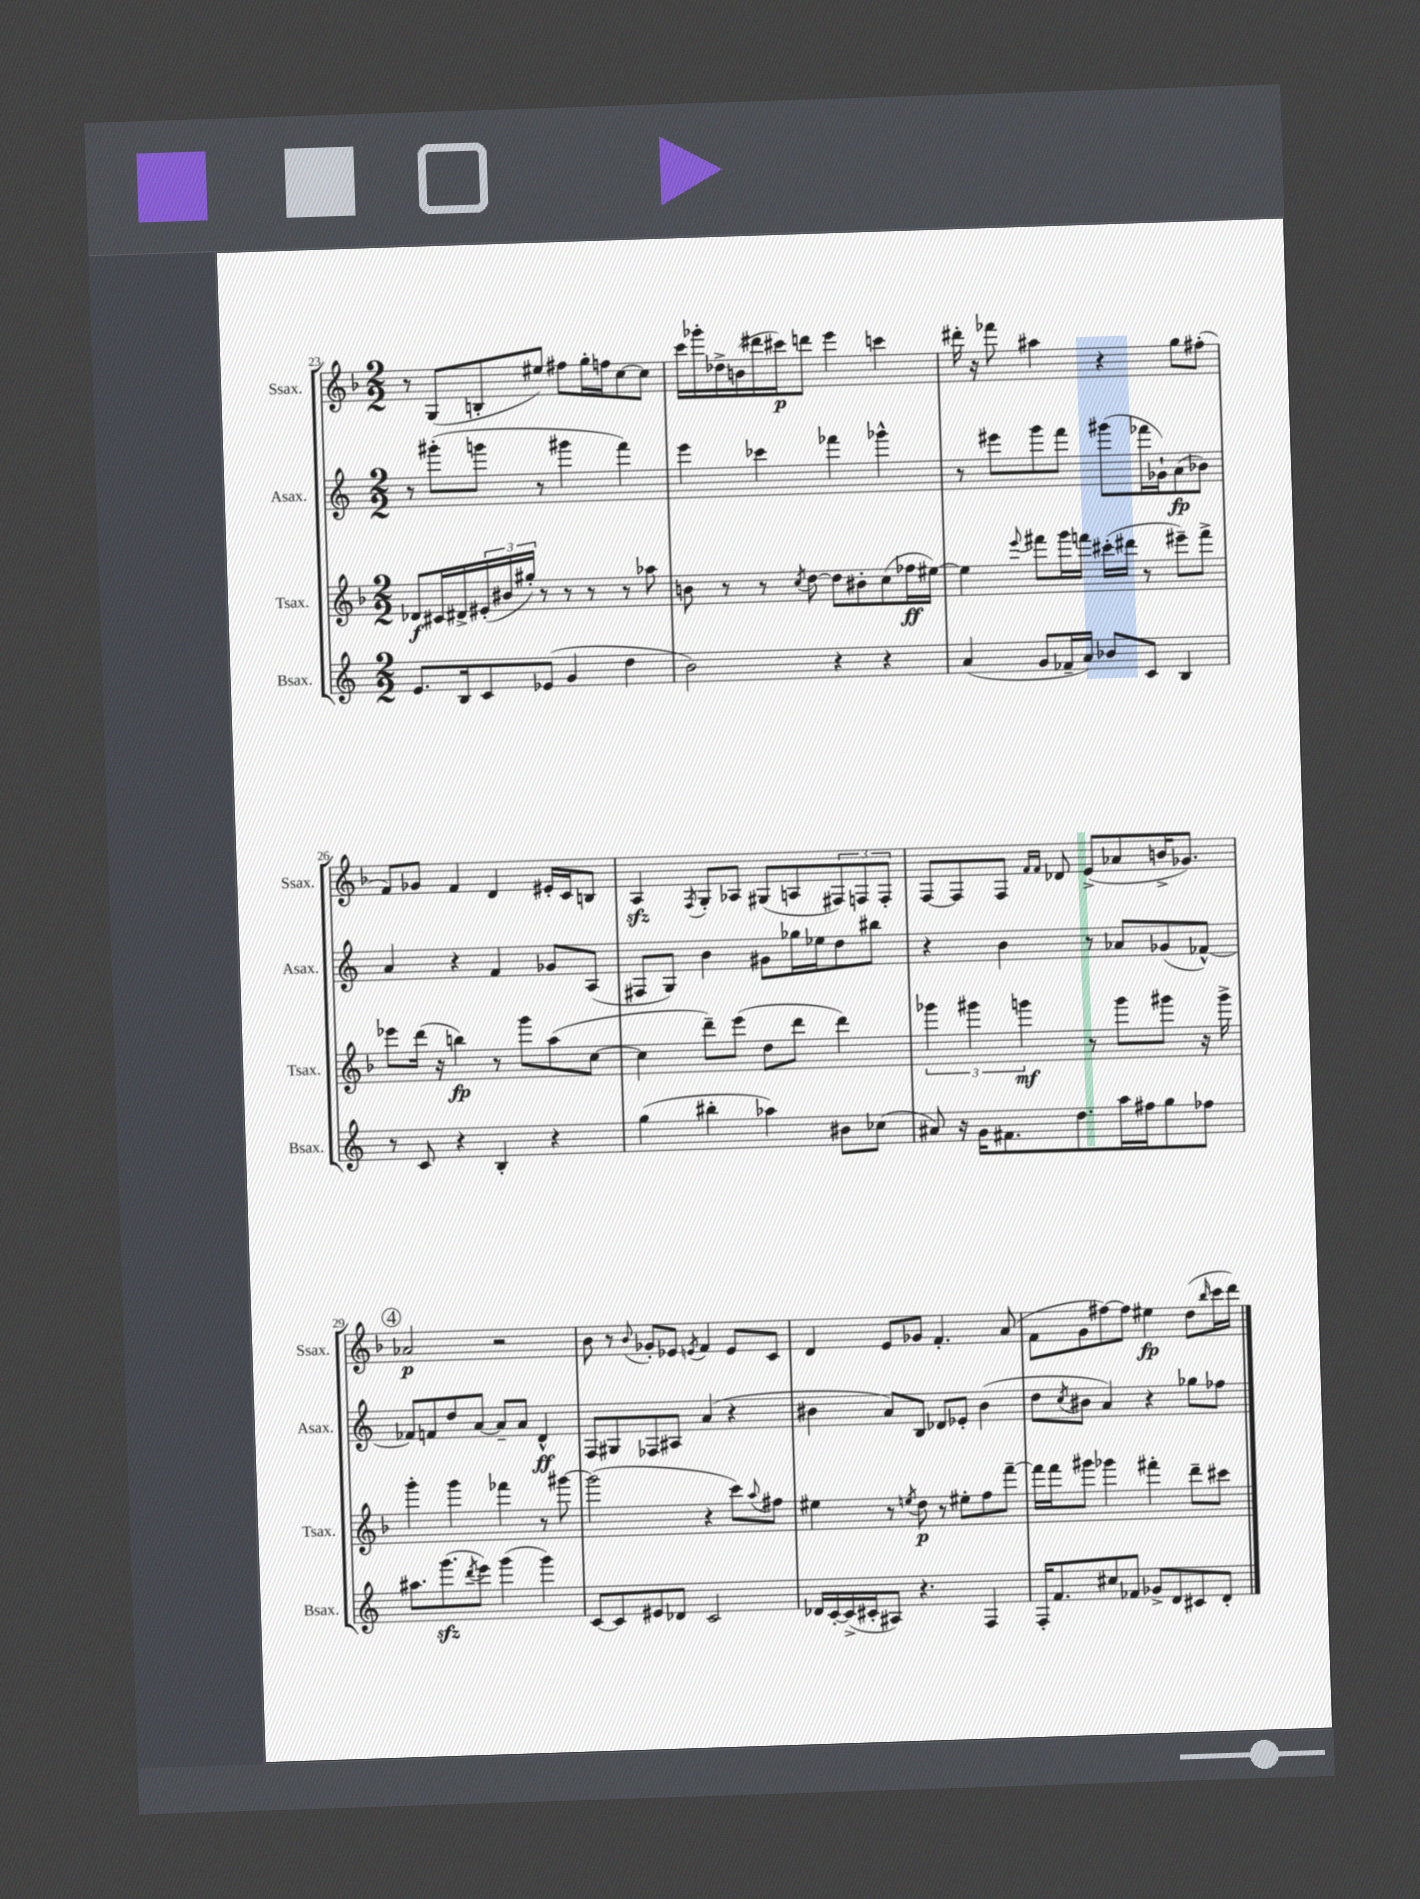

**kern	**kern	**dynam	**kern	**dynam	**kern	**dynam
*part4	*part3	*part3	*part2	*part2	*part1	*part1
*staff4	*staff3	*staff3	*staff2	*staff2	*staff1	*staff1
*I"Bsax.	*I"Tsax.	*	*I"Asax.	*	*I"Ssax.	*
*I'Bsax.	*I'Tsax.	*	*I'Asax.	*	*I'Ssax.	*
*clefG2	*clefG2	*	*clefG2	*	*clefG2	*
*k[]	*k[b-]	*	*k[]	*	*k[b-]	*
*M2/2	*M2/2	*	*M2/2	*	*M2/2	*
=23	=23	=23	=23	=23	=23	=23
8.e/L	8d-X/L	f	8r	.	8r	.
.	16c#X/L	.	(8ggg#X'\L	.	(8G/L	.
16B/k	16d#X^/	.	.	.	.	.
8c/	(24e#X'/	.	8gggn\J	.	8Bn'/	.
.	24b#X/	.	.	.	.	.
.	24gg#X'/JJ)	.	.	.	.	.
(8e-X/J	8r	.	8r	.	8ee#X/J)	.
4g/	8r	.	4ggg#X\	.	8ff#X\L	.
.	8r	.	.	.	16gg'\L	.
.	.	.	.	.	16ffn\J	.
4dd\	8r	.	4fff\)	.	[8cc\	.
.	8aa-X\	.	.	.	8cc\J]	.
=24	=24	=24	=24	=24	=24	=24
2b\)	8bn\	.	4eee\	.	16ccc\LL	.
.	.	.	.	.	16ggg-X'\	.
.	8r	.	.	.	16dd-X^\	.
.	.	.	.	.	(16bn\	.
.	8r	.	4ccc-X\	.	16ddd#X\	.
.	.	.	.	.	16ccc#X\J)	p
.	8qcc/	.	.	.	.	.
.	[8dd\	.	.	.	8dddn\J	.
4r	8dd\L]	.	4fff-X\	.	4eee\	.
.	8b#X'\	.	.	.	.	.
4r	(8cc\	.	4ggg-X^^\	.	4cccn\	.
.	16ff-X\L	ff	.	.	.	.
.	[16ee#X\JJ)	.	.	.	.	.
=25	=25	=25	=25	=25	=25	=25
(4a/	4ee#\]	.	8r	.	16ddd#X'\	.
.	.	.	.	.	16r	.
.	.	.	8eee#X\L	.	8fff-X\	.
.	8qqeee/	.	.	.	.	.
8g/L	8fff#X\L	.	8ggg\	.	4aa#X\	.
16f-X~/L	16ggg\L	.	8fff\J	.	.	.
16a/JJ)	16fffn\JJ	.	.	.	.	.
8b-X/L	(16ccc#X'\LL	.	(8ggg#X\L	.	4r	.
.	16ddd#X\JJ	.	.	.	.	.
8c/J	8r	.	16fff-X\L	.	.	.
.	.	.	16g-X`\J)	.	.	.
4B/	8eee#X~\L)	.	(8a\	fp	8gg\L	.
.	8fff^\J	.	8b-X\J)	.	(8ff#X'\J	.
!!LO:LB:g=z
=26	=26	=26	=26	=26	=26	=26
8r	8eee-X\L	.	4a/	.	8f/L)	.
8c/	(16ddd\Jk	.	.	.	8g-X/J	.
.	16r	.	.	.	.	.
4r	4bbn\)	fp	4r	.	4f/	.
4B'/	8r	.	4f/	.	4d/	.
.	8ggg\L	.	.	.	.	.
4r	(8aa\	.	8g-X/L	.	16e#X'/LL	.
.	.	.	.	.	16c/J	.
.	[8cc\J	.	(8A/J	.	8Bn/J	.
=27	=27	=27	=27	=27	=27	=27
(4gg\	4cc\]	.	8F#X/L	.	4Azz/	.
.	.	.	8G/J)	.	.	.
.	.	.	.	.	8qF/	.
4bb#X'\	8ddd~\L)	.	4b\	.	8G'/L	.
.	(8eee\J	.	.	.	8A-X/J	.
4aa-X\)	8dd\L	.	8g#X\L	.	(8G#X/L	.
.	8ddd\J	.	16gg-X\L	.	8An/	.
.	.	.	16ee-X\J	.	.	.
8b#X\L	4ddd\)	.	8dd\	.	12F#X/)	.
.	.	.	.	.	12Fn/	.
(8cc-X\J	.	.	8bb#X\J	.	.	.
.	.	.	.	.	12F'/J	.
=28	=28	=28	=28	=28	=28	=28
8a#X/)	6ggg-X\	.	4r	.	[8F/L	.
16r	.	.	.	.	8F/]	.
.	6ggg#X\	.	.	.	.	.
16g\KL	.	.	.	.	.	.
8.f#X\	.	.	4b\	.	8F/J	.
.	6gggn\	mf	.	.	.	.
.	.	.	.	.	16qqf/LL	.
.	.	.	.	.	16qqf/JJ	.
.	.	.	.	.	8d-X/	.
8.dd\	.	.	.	.	.	.
.	8r	.	8r	.	(8e^/L	.
16aa\L	8ggg\L	.	8a-X/L	.	8a-X/	.
16ff#X\J	.	.	.	.	.	.
8gg\	8ggg#X\J	.	(8g-X/	.	16bn^/K	.
.	.	.	.	.	8.g-X/J)	.
8ff-X\J	16r	.	[8f-X^^/J)	.	.	.
.	16ggg#^\	.	.	.	.	.
!!LO:LB:g=z
!!LO:REH:place=s1:t=4
=29	=29	=29	=29	=29	=29	=29
8.aa#X\L	4ggg'\	.	8f-X/L]	.	2a-X/	p
.	.	.	8fn/	.	.	.
(8.gggzz\	.	.	.	.	.	.
.	4ggg\	.	8dd/	.	.	.
8qddd/	.	.	.	.	.	.
8eee\J)	.	.	[8a/J	.	.	.
(4ggg\	4fff-X\	.	8a~/L]	.	2r	.
.	.	.	8a/J	.	.	.
4ggg\)	8r	.	4d^^/	ff	.	.
.	[8ggg#X\	.	.	.	.	.
=30	=30	=30	=30	=30	=30	=30
[8c/L	(2ggg#\]	.	8F/L	.	8b-\	.
8c/]	.	.	8G#X/	.	8r	.
.	.	.	.	.	8qqb-/	.
8e#X/	.	.	8F-X/	.	8g-X'/L	.
8d-X/J	.	.	8A#X/J	.	8e-X/J	.
.	.	.	.	.	8qen/	.
2c/	4r	.	(4a/	.	4f/	.
.	8ccc\L)	.	4r	.	8e/L	.
.	8qqaa/	.	.	.	.	.
.	8ff#X\J	.	.	.	8c/J	.
=31	=31	=31	=31	=31	=31	=31
16d-X/LL	4ee#X\	.	4b#X\	.	4d/	.
[16c'/	.	.	.	.	.	.
(16c^/]	.	.	.	.	.	.
16c#X'/J	.	.	.	.	.	.
8A#X/J)	8r	.	8a/L)	.	8e/L	.
.	8qeen/	.	.	.	.	.
4.r	8dd\	p	8B/J	.	8g-X/J	.
.	8r	.	8d-X/L	.	4.f'/	.
.	8ee#X'\L	.	8e-X'/J	.	.	.
4F/	8ff\	.	(4b#\	.	.	.
.	[8fff~\J	.	.	.	(8a/	.
=32	=32	=32	=32	=32	=32	=32
16F'/KL	16fff\LL]	.	8dd\L	.	8f\L	.
8.f/	16fff\J	.	.	.	.	.
.	.	.	8qcc/	.	.	.
.	8ggg#X\J	.	8b#X\J	.	8g\	.
8cc#X/	4ggg-X\	.	4a/)	.	[8ff#X\)	.
8f-X/J	.	.	.	.	8ff#\J]	.
8g-X^/L	4fff#X'\	.	4r	.	4ee#X\	fp
8d/	.	.	.	.	.	.
8c#X/	8ddd~\L	.	8gg-X\L	.	(8dd\L	.
.	.	.	.	.	16qqbb-/	.
8d'/J	8ccc#X\J	.	8ff-X\J	.	16ccc\L	.
.	.	.	.	.	16ddd\JJ)	.
==	==	==	==	==	==	==
*-	*-	*-	*-	*-	*-	*-
